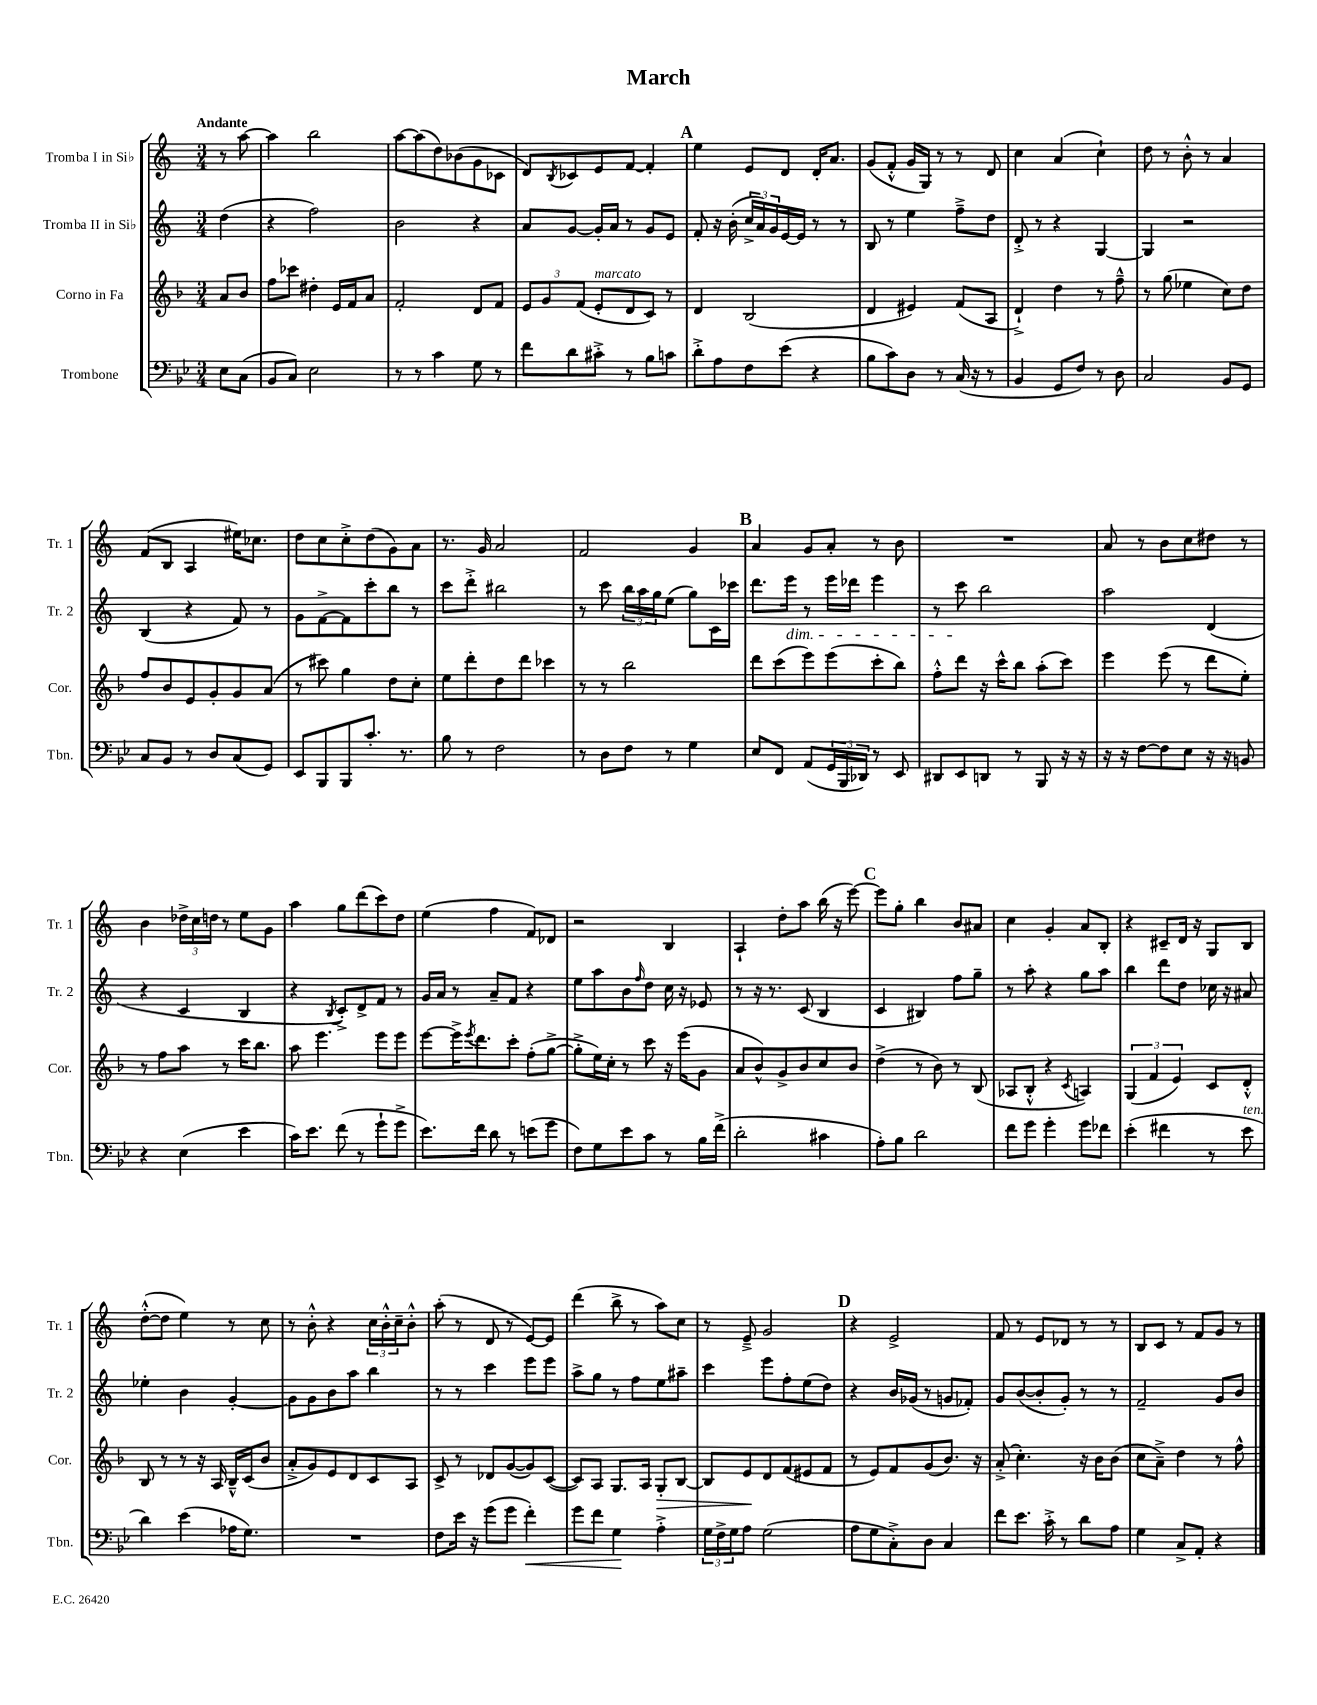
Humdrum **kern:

**kern	**dynam	**kern	**dynam	**kern	**kern
*part4	*part4	*part3	*part3	*part2	*part1
*staff4	*staff4	*staff3	*staff3	*staff2	*staff1
*I"Trombone	*	*I"Corno in Fa	*	*I"Tromba II in Si♭	*I"Tromba I in Si♭
*I'Tbn.	*	*I'Cor.	*	*I'Tr. 2	*I'Tr. 1
*clefF4	*	*clefG2	*	*clefG2	*clefG2
*k[b-e-]	*	*k[b-]	*	*k[]	*k[]
*M3/4	*	*M3/4	*	*M3/4	*M3/4
=	=	=	=	=	=
!	!	!	!	!	!LO:TX:a:B:t=Andante
8E-\L	.	8a/L	.	(4dd\	8r
(8C\J	.	8b-/J	.	.	[8aa\
=1	=1	=1	=1	=1	=1
8BB-/L	.	8ff\L	.	4r	4aa\]
8C/J)	.	8ccc-X\J	.	.	.
2E-\	.	4dd#X'\	.	2ff\)	2bb\
.	.	16e/LL	.	.	.
.	.	16f/J	.	.	.
.	.	8a/J	.	.	.
=2	=2	=2	=2	=2	=2
8r	.	2f'/	.	2b\	[8aa\L
8r	.	.	.	.	(8aa\]
4c\	.	.	.	.	8dd\)
.	.	.	.	.	(8b-X\
8G\	.	8d/L	.	4r	8g\
8r	.	8f/J	.	.	8c-X\J
=3	=3	=3	=3	=3	=3
8f\L	.	12e/L	.	8a/L	8d/L)
.	.	12g/	.	.	.
.	.	.	.	.	8qB/
8d\	.	.	.	[8g/J	8c-X/
.	.	(12f/J	.	.	.
!	!	!LO:TX:a:i:t=marcato	!	!	!
8c#X'^\J	.	8e'/L	.	16g'/LL]	8e/
.	.	.	.	16a/JJ	.
8r	.	8d/	.	8r	[8f/J
8B-\L	.	8c/J)	.	8g/L	4f'/]
8cn\J	.	8r	.	8e/J	.
!!LO:REH:place=s1:t=A
=4	=4	=4	=4	=4	=4
8d'^\L	.	4d/	.	8f'/	4ee\
8A\	.	.	.	16r	.
.	.	.	.	(16b'\	.
8F\	.	(2B-/	.	24cc^/LL	8e/L
.	.	.	.	24a/)	.
.	.	.	.	24g/	.
(8e-\J	.	.	.	[16e/	8d/J
.	.	.	.	16e/JJ]	.
4r	.	.	.	8r	16d'/KL
.	.	.	.	.	8.a/J
.	.	.	.	8r	.
=5	=5	=5	=5	=5	=5
8B-\L	.	4d/	.	8B/	(8g/L
8c\)	.	.	.	8r	8f'^^/J
8D\J	.	4e#X/)	.	4ee\	16g/LL
.	.	.	.	.	16G/JJ)
8r	.	.	.	.	8r
(16C/	.	(8f/L	.	8ff~^\L	8r
16r	.	.	.	.	.
8r	.	8A/J	.	8dd\J	8d/
=6	=6	=6	=6	=6	=6
4BB-/	.	4d`^/)	.	8d'^/	4cc\
.	.	.	.	8r	.
8GG/L	.	4dd\	.	4r	(4a/
8F/J)	.	.	.	.	.
8r	.	8r	.	[4G/	4cc`\)
8D\	.	8ff~^^\	.	.	.
=7	=7	=7	=7	=7	=7
2C/	.	8r	.	4G/]	8dd\
.	.	(8gg\	.	.	8r
.	.	4ee-X\	.	2r	8b'^^\
.	.	.	.	.	8r
8BB-/L	.	8cc\L)	.	.	4a/
8GG/J	.	8dd\J	.	.	.
!!LO:LB:g=z
=8	=8	=8	=8	=8	=8
8C/L	.	8ff/L	.	(4B/	(8f/L
8BB-/J	.	8b-/	.	.	8B/J
8r	.	8e/	.	4r	4A/
8D/L	.	8g'/	.	.	.
(8C/	.	8g/	.	8f/)	16ee#X\KL)
.	.	.	.	.	8.cc-X\J
8GG/J)	.	(8a/J	.	8r	.
=9	=9	=9	=9	=9	=9
8EE-/L	.	8r	.	8g\L	8dd\L
8BBB-/	.	8ccc#X\)	.	[8f^\	8cc\
8BBB-/	.	4gg\	.	8f\]	8cc'^\
8.c'/J	.	.	.	8ccc'\	(8dd\
.	.	8dd\L	.	8bb\J	8g\)
8.r	.	.	.	.	.
.	.	8cc'\J	.	8r	8a\J
=10	=10	=10	=10	=10	=10
8B-\	.	8ee\L	.	8ccc\L	8.r
8r	.	8ddd'\	.	8ddd'^\J	.
.	.	.	.	.	16g/
2F\	.	8dd\	.	2bb#X\	2a/
.	.	8ddd\J	.	.	.
.	.	4ccc-X\	.	.	.
=11	=11	=11	=11	=11	=11
8r	.	8r	.	8r	2f/
8D\L	.	8r	.	8ccc\	.
8F\J	.	2bb-\	.	24bb\LL	.
.	.	.	.	24aa\	.
.	.	.	.	24gg\J	.
8r	.	.	.	(8ee\J	.
4G\	.	.	.	8gg\L)	4g/
.	.	.	.	16c\L	.
.	.	.	.	16ccc-X\JJ	.
!!LO:REH:place=s1:t=B
=12	=12	=12	=12	=12	=12
8E-/L	.	8ddd\L	.	8.ddd\L	4a/
8FF/J	.	(8ccc\	.	.	.
!	!	!	!	!LO:TX:b:i:t=dim.	!
.	.	.	.	16eee\Jk	.
(8AA/L	.	8eee\)	.	8r	8g/L
24GG/L	.	(8eee\	.	16eee\LL	8a'/J
24BBB-/	.	.	.	.	.
.	.	.	.	16ddd-X\JJ	.
24DD-X/JJ)	.	.	.	.	.
8r	.	8ccc'\	.	4eee\	8r
8EE-/	.	8bb-\J)	.	.	8b\
=13	=13	=13	=13	=13	=13
8DD#X/L	.	8ff'^^\L	.	8r	2.r
8EE-/	.	8ddd\J	.	8ccc\	.
8DDn/J	.	16r	.	2bb\	.
.	.	16ccc^^\KL	.	.	.
8r	.	8bb-\J	.	.	.
8BBB-/	.	(8aa'\L	.	.	.
16r	.	8ccc\J)	.	.	.
16r	.	.	.	.	.
=14	=14	=14	=14	=14	=14
16r	.	4eee\	.	2aa\	8a/
16r	.	.	.	.	.
[8F\L	.	.	.	.	8r
8F\]	.	(8eee\	.	.	8b\L
8E-\J	.	8r	.	.	8cc\
16r	.	8ddd\L	.	(4d/	8dd#X\J
16r	.	.	.	.	.
8BBn/	.	8ee'\J)	.	.	8r
!!LO:LB:g=z
=15	=15	=15	=15	=15	=15
4r	.	8r	.	4r	4b\
.	.	8ff\L	.	.	.
(4E-\	.	8aa\J	.	4c/	24dd-X^\LL
.	.	.	.	.	24cc\
.	.	.	.	.	24ddn\JJ
.	.	8r	.	.	8r
4e-\	.	16ccc\KL	.	4B/	8ee\L
.	.	8.bb-\J	.	.	.
.	.	.	.	.	8g\J
=16	=16	=16	=16	=16	=16
16c\KL)	.	8aa\	.	4r	4aa\
8.e-\J	.	.	.	.	.
.	.	4.eee\	.	.	.
.	.	.	.	8qB/	.
(8f\	.	.	.	8c'^/L)	8gg\L
8r	.	.	.	8d^/	(8ddd\
8g`\L	.	8eee\L	.	8f/J	8ccc\)
8g^\J	.	8eee\J	.	8r	8dd\J
=17	=17	=17	=17	=17	=17
8.e-\L)	.	[8eee\L	.	16g/LL	(4ee\
.	.	.	.	16a/JJ	.
.	.	16eee^\K]	.	8r	.
.	.	8qeee/	.	.	.
16f\Jk	.	8.ddd\	.	.	.
8d\	.	.	.	8a~/L	4ff\
8r	.	8ccc'\J	.	8f/J	.
(8en\L	.	(8ff'\L	.	4r	8f/L)
8g\J	.	[8gg^\J	.	.	8d-X/J
=18	=18	=18	=18	=18	=18
8F\L)	.	8gg'^\L]	.	8ee\L	2r
8G\	.	16ee\L)	.	8aa\	.
.	.	16cc'\JJ	.	.	.
8e-\	.	8r	.	8b\	.
.	.	.	.	16qqff/	.
8c\J	.	8ccc\	.	8dd\J	.
8r	.	16r	.	16cc\	4B/
.	.	(16eee\KL	.	16r	.
16B-\LL	.	8g\J	.	8e-X/	.
(16f^\JJ	.	.	.	.	.
=19	=19	=19	=19	=19	=19
2d'\	.	8a/L	.	8r	4A`/
.	.	8b-^^/)	.	16r	.
.	.	.	.	8.r	.
.	.	8g^/	.	.	8dd'\L
.	.	8b-/	.	(8c/	8aa\J
4c#X\	.	8cc/	.	4B/	(16bb\
.	.	.	.	.	16r
.	.	8b-/J	.	.	[8eee\)
!!LO:REH:place=s1:t=C
=20	=20	=20	=20	=20	=20
8A'\L)	.	(4dd^\	.	4c/	8eee\L]
8B-\J	.	.	.	.	8gg'\J
2d\	.	8r	.	4B#X/)	4bb\
.	.	8b-\)	.	.	.
.	.	8r	.	8ff\L	8b/L
.	.	(8B-/	.	8gg~\J	8a#X/J
=21	=21	=21	=21	=21	=21
8f\L	.	8A-X/L	.	8r	4cc\
8g\J	.	8B-'^^/J	.	8aa'\	.
4g'\	.	4r	.	4r	4g'/
.	.	8qc/	.	.	.
8g\L	.	4An/)	.	8gg\L	8a/L
8f-X\J	.	.	.	8aa\J	8B'/J
=22	=22	=22	=22	=22	=22
(4e-'\	.	(6G/	.	4bb\	4r
.	.	6f/	.	.	.
4f#X\	.	.	.	8ddd\L	8c#X~/L
.	.	6e/)	.	.	.
.	.	.	.	8dd\J	16d/Jk
.	.	.	.	.	16r
8r	.	8c/L	.	16cc-X\	8G/L
.	.	.	.	16r	.
!LO:TX:a:i:t=ten.	!	!	!	!	!
8e-\	.	8d'^^/J	.	8a#X/	8B/J
!!LO:LB:g=z
=23	=23	=23	=23	=23	=23
4d\)	.	8B-/	.	4ee-X'\	([8dd'^^\L
.	.	8r	.	.	8dd\J]
(4e-\	.	8r	.	4b\	4ee\)
.	.	16r	.	.	.
.	.	16A/	.	.	.
16A-X\KL	.	16B-~^^/LL	.	[4g'/	8r
8.G\J)	.	(16c/J	.	.	.
.	.	8b-/J	.	.	8cc\
=24	=24	=24	=24	=24	=24
2.r	.	8a'^/L	.	8g\L]	8r
.	.	8g/)	.	8g\	8b'^^\
.	.	8e/	.	8b\	4r
.	.	8d/	.	8aa\J	.
.	.	8c/	.	4bb\	24cc\LL
.	.	.	.	.	24b'^^\
.	.	.	.	.	24cc~\J
.	.	8A/J	.	.	8b'^^\J
=25	=25	=25	=25	=25	=25
8F\L	.	8c^/	.	8r	(8aa'\
16e-\Jk	.	8r	.	8r	8r
16r	.	.	.	.	.
(8g\L	.	8d-X/L	.	4ccc\	8d/
8g\J	.	([8g/	.	.	8r
!	!LO:HP:b	!	!	!	!
4f'\)	<	8g/])	.	8eee\L	[8e/L)
.	.	([8c/J	.	8eee\J	8e/J]
=26	=26	=26	=26	=26	=26
8g\L	.	8c/L])	.	8aa^\L	(4ddd\
8f\J	.	8A/J	.	8gg\J	.
4G\	.	8.G/L	.	8r	8bb^\
.	.	.	.	8ff\L	8r
.	.	16A/Jk	.	.	.
!	!	!	!LO:HP:b	!	!
4A'^\	[	8G'/L	>	8ee\	8aa\L)
.	.	[8B-/J	.	8aa#X~\J	8cc\J
=27	=27	=27	=27	=27	=27
24G\LL	.	8B-/L]	.	4ccc\	8r
24F^\	.	.	.	.	.
24G\J	.	.	.	.	.
8A\J	.	8e/	.	.	8e~^/
(2G\	.	8d/	]	8eee\L	2g/
.	.	(8f/	.	8ff'\	.
.	.	8e#X/	.	(8ee\	.
.	.	8f/J	.	8dd\J)	.
!!LO:REH:place=s1:t=D
=28	=28	=28	=28	=28	=28
8A\L	.	8r	.	4r	4r
8G\	.	8e/L)	.	.	.
8C'^\)	.	8f/	.	16b/LL	2e^/
.	.	.	.	(16g-X/JJ	.
8D\J	.	(8g/	.	8r	.
4C/	.	8.b-/J)	.	8gn/L	.
.	.	.	.	8f-X'/J)	.
.	.	16r	.	.	.
=29	=29	=29	=29	=29	=29
8f\L	.	(8a'^/	.	8g/L	8f/
8.e-\J	.	4.cc'\)	.	([8b/	8r
.	.	.	.	8b'/]	8e/L
16c'^\	.	.	.	.	.
8r	.	.	.	8g'/J)	8d-X/J
8d\L	.	16r	.	8r	8r
.	.	16b-\KL	.	.	.
8A\J	.	(8b-\J	.	8r	8r
=30	=30	=30	=30	=30	=30
4G\	.	8cc\L	.	2f~/	8B/L
.	.	8a~^\J)	.	.	8c/J
8C^/L	.	4dd\	.	.	8r
8AA'/J	.	.	.	.	8f/L
4r	.	8r	.	8g/L	8g/J
.	.	8ff^^\	.	8b/J	8r
==	==	==	==	==	==
*-	*-	*-	*-	*-	*-
